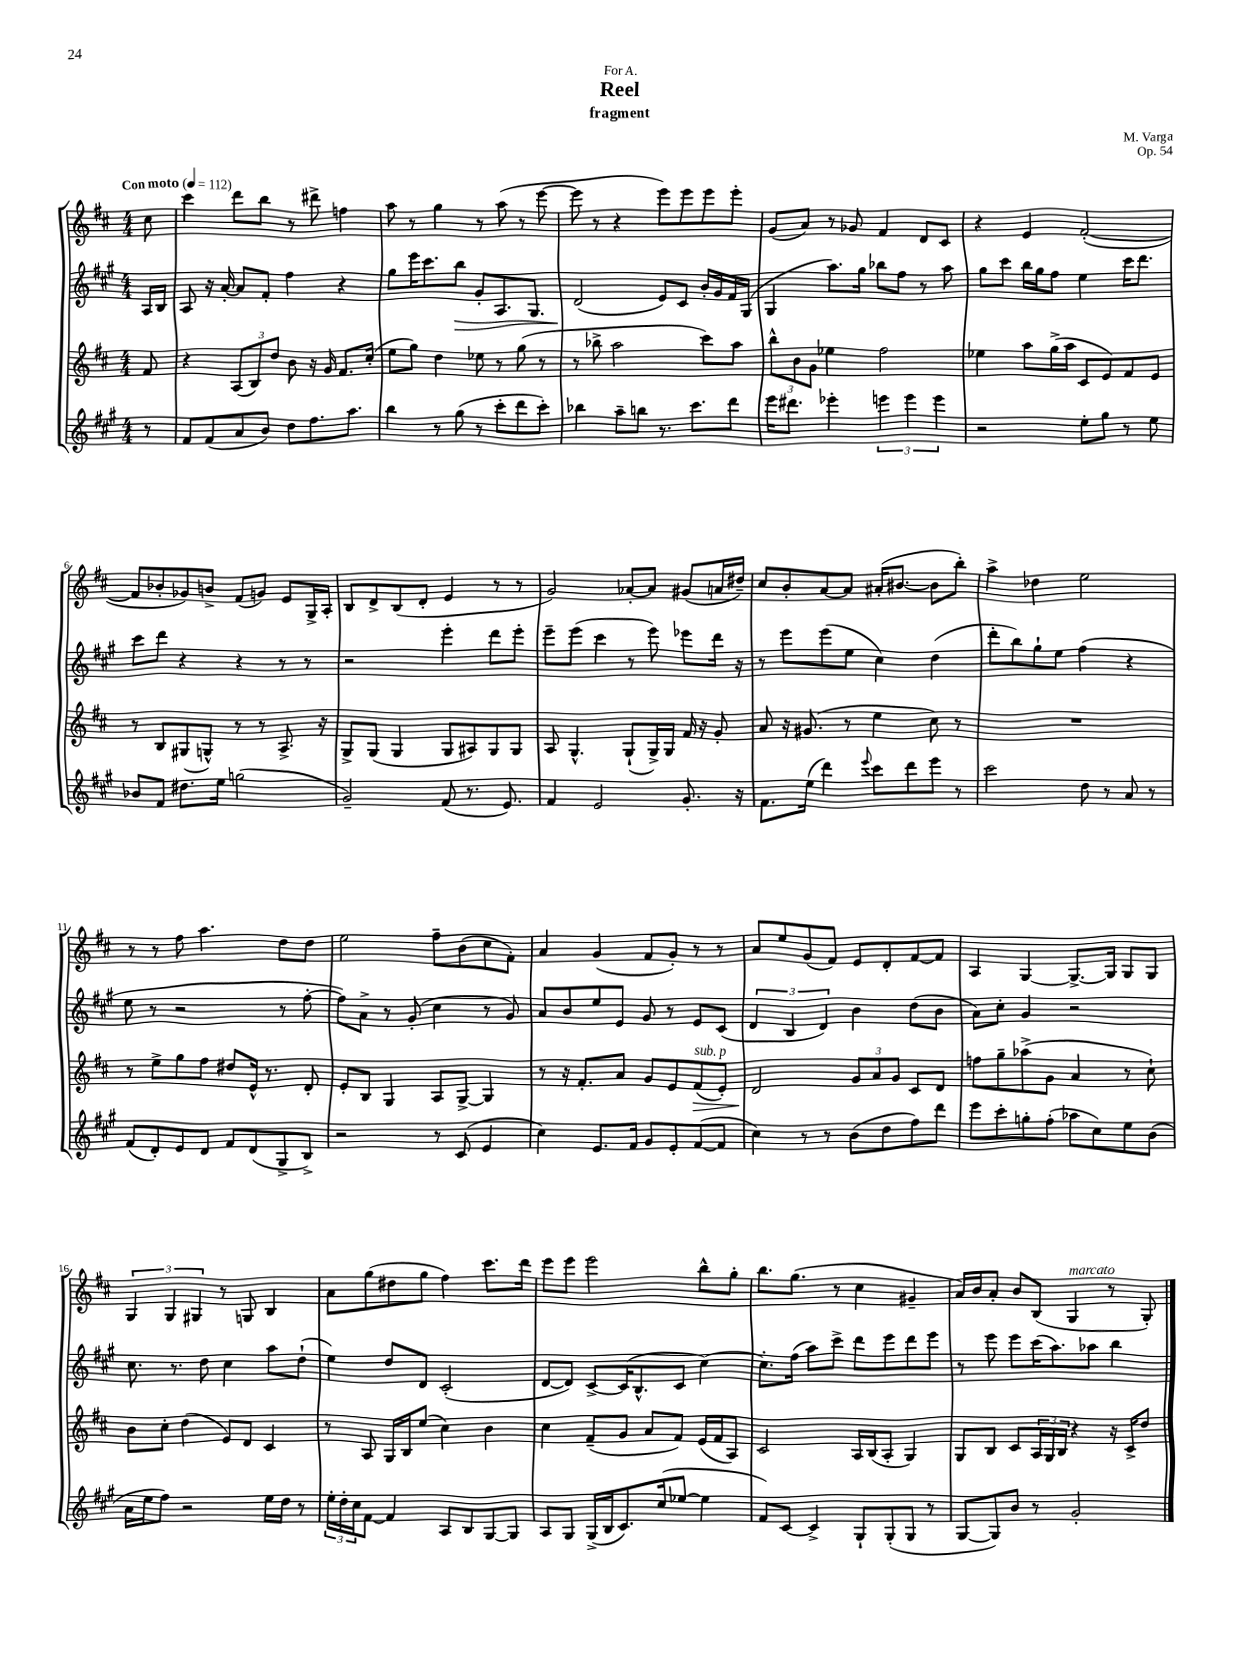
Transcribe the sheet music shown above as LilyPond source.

\header { title = "Reel" composer = "M. Varga" subtitle = "fragment" dedication = "For A." opus = "Op. 54" }
<<
\new StaffGroup <<
\new Staff = "s0" {
    \clef treble \key d \major \numericTimeSignature \time 4/4 \partial 8 \tempo "Con moto" 4 = 112
    cis''8 |
    cis'''4 d'''8 b''8 r8 dis'''8-> f''4 |
    a''8 r8 g''4 r8 a''8( r8 e'''8~ |
    e'''8 r8 r4 e'''8) e'''8 e'''8 e'''8-. |
    g'8( a'8) r8 ges'8 fis'4 d'8 cis'8 |
    r4 e'4 fis'2~-.( |
    fis'8 bes'8-. ges'8) b'8-> fis'8( g'8) e'8 g16-> a16-. |
    b8 d'8-> b8( d'8-. e'4 r8 r8 |
    g'2) aes'8~-. aes'8 gis'8( a'16 dis''16--) |
    cis''8 b'8-. a'8~ a'8 ais'16-.( bis'8.~ bis'8 b''8-.) |
    a''4-> des''4 e''2 |
    r8 r8 fis''8 a''4. d''8 d''8 |
    e''2 fis''8-- b'8( cis''8 fis'8-.) |
    a'4 g'4( fis'8 g'8-.) r8 r8 |
    a'8 e''8 g'8( fis'8) e'8 d'8-. fis'8~ fis'8 |
    a4 g4~ g8.~-> g16 g8 g8 |
    \tuplet 3/2 { g4 g4 gis4 } r8 g8 b4 |
    a'8 g''8( dis''8 g''8 fis''4) cis'''8. d'''16 |
    e'''8 e'''8 e'''2 b''8-^ g''8-. |
    b''8. g''8.( r8 cis''4 gis'4-- |
    a'16) b'16 a'8-. b'8 b8( g4^\markup { \italic "marcato" } r8 g8-.) \bar "|." |
}
\new Staff = "s1" {
    \clef treble \key a \major \numericTimeSignature \time 4/4 \partial 8
    a16 b16 |
    a8 r16 a'16~-. a'8 fis'8-. fis''4 r4 |
    gis''8 e'''16 cis'''8. b''8\> gis'8-. a8. gis8. |
    d'2\!( e'8) cis'8 b'16-. gis'16 fis'16 gis16( |
    gis4 a''8.) gis''16 bes''8 fis''8 r8 a''8 |
    gis''8 cis'''8 b''16 gis''16 fis''8 e''4 cis'''16 d'''8. |
    cis'''8 d'''8 r4 r4 r8 r8 |
    r2 e'''4-. d'''8 e'''8-. |
    e'''8-- e'''8( cis'''4 r8 e'''8) ees'''8 d'''16 r16 |
    r8 e'''8 e'''8( e''8 cis''4) d''4( |
    d'''8-. b''8) gis''8-! e''8 fis''4( r4 |
    e''8 r8 r2 r8 fis''8~-. |
    fis''8) a'8-> r8 gis'8-.( cis''4 r8 gis'8) |
    a'8 b'8 e''8 e'8 gis'8 r8 e'8 cis'8( |
    \tuplet 3/2 { d'4 b4 d'4) } b'4 d''8( b'8 |
    a'8) cis''8-. gis'4 r2 |
    cis''8. r8. d''8 cis''4 a''8 d''8-!( |
    e''4) d''8 d'8 cis'2-.( |
    d'8~ d'8) cis'8~-> cis'16( b8.-^ cis'8 cis''4~) |
    cis''8.-. fis''16( a''8) cis'''8-> d'''8 e'''8 d'''8 e'''8 |
    r8 e'''8 e'''8 cis'''16( a''8.) aes''8 b''4 \bar "|." |
}
\new Staff = "s2" {
    \clef treble \key d \major \numericTimeSignature \time 4/4 \partial 8
    fis'8 |
    r4 \tuplet 3/2 { a8( b8) d''8 } b'8 r16 g'16 fis'8. cis''16-.( |
    e''8 g''8) d''4 ees''8 r8 g''8( r8 |
    r8 bes''8-> a''2 cis'''8) a''8 |
    \tuplet 3/2 { b''8-^ b'8 g'8 } ees''4 fis''2 |
    ees''4 a''8 g''16->( a''16 cis'8 e'8) fis'8 e'8 |
    r8 b8 gis8( g8-^) r8 r8 a8.-> r16 |
    g8-> g8( g4 g8 ais8) g8 g8 |
    a8 g4.-^ g8-!( g16->) g16 fis'16 r16 g'8-. |
    a'8 r16 gis'8.( r8 e''4 cis''8) r8 |
    R1 |
    r8 e''8-> g''8 fis''8 dis''8 e'16-^ r8. d'8-. |
    e'8-. b8 g4 a8 g8~-> g4 |
    r8 r16 fis'8.-. a'8 g'8 e'8 fis'8\>^\markup { \italic "sub. p" }( e'8-.) |
    d'2\! \tuplet 3/2 { g'8 a'8 g'8 } cis'8 d'8 |
    f''8 g''8-- aes''8->( g'8 a'4 r8 cis''8-!) |
    b'8 cis''8-. d''4( e'8) d'8 cis'4 |
    r8 a8 g16 b16 e''8( cis''4) b'4 |
    cis''4 fis'8--( g'8 a'8 fis'8) e'16( fis'16 a8) |
    cis'2 a16 b16( a8-. g4) |
    g8 b8 cis'8 \tuplet 3/2 { a16 g16 b16 } r4 r16 cis'16-> d''8 \bar "|." |
}
\new Staff = "s3" {
    \clef treble \key a \major \numericTimeSignature \time 4/4 \partial 8
    r8 |
    fis'8 fis'8( a'8 b'8) d''8 fis''8. a''8. |
    b''4 r8 gis''8( r8 cis'''8-. d'''8 cis'''8-.) |
    bes''4 a''8-- b''8 r8. cis'''8. d'''8 |
    e'''16 dis'''8. ees'''4-. \tuplet 3/2 { e'''4 e'''4 e'''4 } |
    r2 e''8-. gis''8 r8 e''8 |
    bes'8 fis'8 dis''8. e''16 g''2( |
    gis'2--) fis'8( r8. e'8.) |
    fis'4 e'2 gis'8.-. r16 |
    fis'8. e''16( d'''4) \appoggiatura { e'''8 } cis'''8 d'''8 e'''8 r8 |
    cis'''2 d''8 r8 a'8 r8 |
    fis'8( d'8-.) e'8 d'8 fis'8 d'8( gis8-> b8->) |
    r2 r8 cis'8( e'4 |
    cis''4) e'8. fis'16 gis'8 e'8-. fis'8~( fis'8 |
    cis''4) r8 r8 b'8( d''8 fis''8) d'''8 |
    e'''8 cis'''8-. g''8-. fis''8-.( aes''8 cis''8) e''8 b'8( |
    a'16 e''16 fis''8) r2 e''16 d''16 r8 |
    \tuplet 3/2 { e''16-. d''16-. cis''16 } fis'8~ fis'4 a8 b8 gis8~ gis8 |
    a8 gis8 gis16->( b16 cis'8.) cis''16( ees''8~ ees''4 |
    fis'8) cis'8~ cis'4-> gis8-! gis8-.( gis8 r8 |
    gis8~ gis8) b'8 r8 gis'2-. \bar "|." |
}
>>
>>
